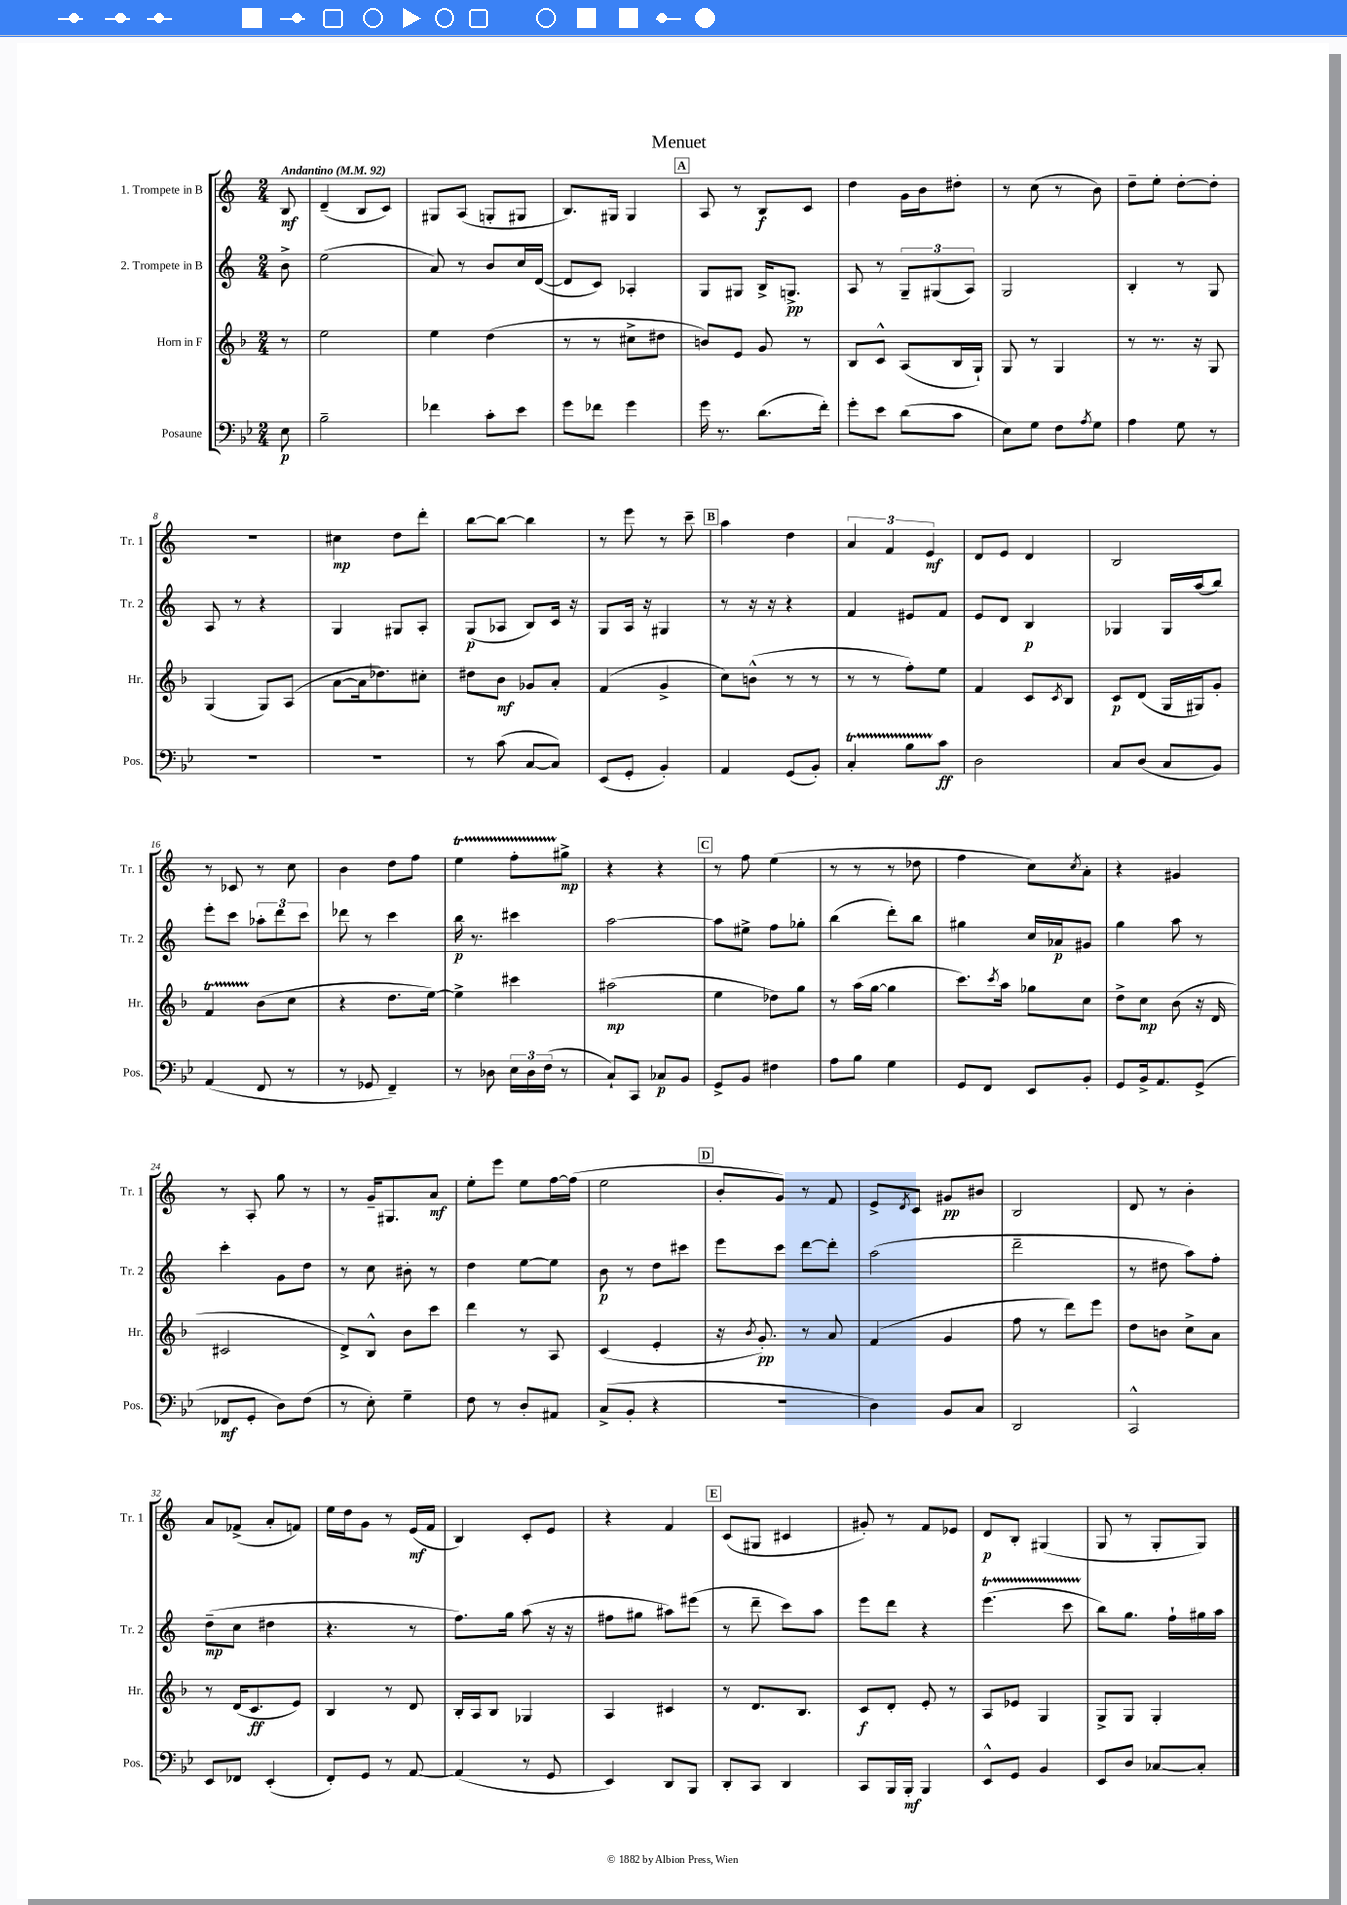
\header { title = "Menuet" }
<<
\new StaffGroup <<
\new Staff = "s0" \with { instrumentName = "1. Trompete in B" shortInstrumentName = "Tr. 1" } {
    \clef treble \key c \major \numericTimeSignature \time 2/4 \partial 8 \tempo "Andantino" 4 = 92
    b8\mf |
    d'4--( b8 c'8) |
    gis8 a8( g8-. gis8 |
    b8.) gis16 gis4 |
    \mark \markup { \box "A" } a8 r8 b8\f c'8 |
    d''4 g'16 b'16 dis''8-. |
    r8 c''8( r8 b'8) |
    d''8-- e''8-. d''8~-. d''8-. |
    R2 |
    cis''4\mp d''8 d'''8-. |
    b''8~ b''8~ b''4 |
    r8 e'''8 r8 c'''8-- |
    \mark \markup { \box "B" } a''4 d''4 |
    \tuplet 3/2 { a'4 f'4 e'4\mf } |
    d'8 e'8 d'4 |
    b2 |
    r8 ces'8 r8 c''8 |
    b'4 d''8 f''8 |
    e''4\startTrillSpan f''8-. gis''8->\stopTrillSpan\mp |
    r4 r4 |
    \mark \markup { \box "C" } r8 f''8 e''4( |
    r8 r8 r8 des''8 |
    f''4 c''8) \acciaccatura { c''8 } a'8-. |
    r4 gis'4 |
    r8 a8-. g''8 r8 |
    r8 g'16-- gis8. a'8\mf |
    e''8-. e'''8 e''8 f''16~ f''16( |
    e''2 |
    \mark \markup { \box "D" } b'8-. g'8) r8 f'8 |
    e'8-> \acciaccatura { d'8 } c'8 gis'8\pp bis'8 |
    b2 |
    d'8 r8 b'4-. |
    a'8 fes'8->( a'8-. f'8) |
    e''16 d''16 g'8 r8 e'16\mf( f'16 |
    b4) c'8-. e'8 |
    r4 f'4 |
    \mark \markup { \box "E" } c'8( gis8 cis'4 |
    gis'8-.) r8 f'8 ees'8 |
    d'8\p b8-. gis4( |
    g8 r8 g8-. g8) \bar "|." |
}
\new Staff = "s1" \with { instrumentName = "2. Trompete in B" shortInstrumentName = "Tr. 2" } {
    \clef treble \key c \major \numericTimeSignature \time 2/4 \partial 8
    b'8-> |
    e''2( |
    a'8) r8 b'8 c''16 d'16~( |
    d'8 c'8) aes4-. |
    \mark \markup { \box "A" } g8 gis8 b16-> g8.->\pp |
    a8 r8 \tuplet 3/2 { g8-- gis8( a8) } |
    g2 |
    b4-. r8 g8 |
    a8 r8 r4 |
    g4 gis8 a8-. |
    g8\p( aes8 b8) c'16 r16 |
    g8 a16 r16 gis4 |
    \mark \markup { \box "B" } r8 r16 r16 r4 |
    f'4 eis'8 f'8 |
    e'8 d'8 b4\p |
    ges4 ges16 a''16( b''8) |
    e'''8-. c'''8 \tuplet 3/2 { aes''8-. d'''8 c'''8 } |
    des'''8 r8 c'''4 |
    b''16\p r8. cis'''4 |
    a''2~ |
    \mark \markup { \box "C" } a''8 eis''8-> f''8 ges''8-. |
    b''4( d'''8-.) b''8 |
    gis''4 c''16 aes'16\p gis'8 |
    g''4 a''8 r8 |
    c'''4-. g'8 d''8 |
    r8 c''8 bis'8-. r8 |
    d''4 e''8~ e''8 |
    b'8\p r8 d''8 cis'''8 |
    \mark \markup { \box "D" } e'''8 c'''8 d'''8~ d'''8-. |
    a''2( |
    d'''2-- |
    r8 dis''8 a''8) f''8-. |
    d''8--\mp( c''8 dis''4 |
    r4. r8 |
    f''8.) g''16 a''8( r16 r16 |
    fis''8 gis''8 ais''8) eis'''8( |
    \mark \markup { \box "E" } r8 d'''8-- c'''8) a''8 |
    e'''8 d'''8 r4 |
    e'''4.\startTrillSpan( c'''8 |
    b''8\stopTrillSpan) g''8. f''16-! gis''16 a''16 \bar "|." |
}
\new Staff = "s2" \with { instrumentName = "Horn in F" shortInstrumentName = "Hr." } {
    \clef treble \key f \major \numericTimeSignature \time 2/4 \partial 8
    r8 |
    e''2 |
    e''4 d''4( |
    r8 r8 cis''8-> dis''8 |
    \mark \markup { \box "A" } b'8) e'8 g'8 r8 |
    bes8 c'8-^ a8( bes16 g16-!) |
    g8 r8 g4 |
    r8 r8. r16 g8 |
    g4( g8) a8( |
    a'8~ a'16 des''8.) cis''8-. |
    dis''8 bes'8\mf ges'8 a'8-. |
    f'4( g'4-> |
    \mark \markup { \box "B" } c''8) b'8-^( r8 r8 |
    r8 r8 f''8-.) e''8 |
    f'4 c'8 \acciaccatura { c'8 } bes8 |
    c'8\p d'8( g16 gis16) g'8-. |
    f'4\startTrillSpan bes'8\stopTrillSpan( c''8 |
    r4 d''8. e''16~) |
    e''4-> cis'''4 |
    ais''2\mp( |
    \mark \markup { \box "C" } e''4 des''8) g''8 |
    r8 a''16( g''16~ g''4 |
    c'''8.) \acciaccatura { c'''8 } a''16 ges''8 c''8 |
    d''8-> c''8\mp bes'8( r16 d'16 |
    cis'2 |
    d'8->) bes8-^ bes'8 c'''8 |
    d'''4 r8 a8 |
    c'4( e'4-. |
    \mark \markup { \box "D" } r16 \acciaccatura { bes'8 } g'8.-.\pp) r8 a'8 |
    f'4( g'4 |
    f''8 r8 d'''8) e'''8 |
    d''8 b'8 c''8-> a'8 |
    r8 d'16( c'8.\ff e'8) |
    bes4 r8 d'8 |
    bes16-. a16 bes8 ges4 |
    a4 cis'4 |
    \mark \markup { \box "E" } r8 d'8. bes8. |
    c'8\f d'8-. e'8-. r8 |
    a8 ees'8 g4 |
    g8-> g8 g4-. \bar "|." |
}
\new Staff = "s3" \with { instrumentName = "Posaune" shortInstrumentName = "Pos." } {
    \clef bass \key bes \major \numericTimeSignature \time 2/4 \partial 8
    ees8\p |
    bes2-- |
    fes'4 c'8-. ees'8 |
    g'8 fes'8 g'4 |
    \mark \markup { \box "A" } g'16 r8. d'8.( f'16-.) |
    g'8-. ees'8 d'8( c'8 |
    ees8) g8 f8 \acciaccatura { a8 } g8 |
    a4 g8 r8 |
    R2 |
    R2 |
    r8 c'8( c8~ c8) |
    ees,8( g,8-. bes,4-.) |
    \mark \markup { \box "B" } a,4 g,8( bes,8-.) |
    c4-.\startTrillSpan bes8 c'8\stopTrillSpan\ff |
    d2 |
    c8 d8( c8 bes,8) |
    a,4( f,8 r8 |
    r8 ges,8 f,4--) |
    r8 des8 \tuplet 3/2 { ees16 des16 f16( } r8 |
    c8-!) c,8 ces8\p bes,8 |
    \mark \markup { \box "C" } g,8-> bes,8 fis4 |
    a8 bes8 g4 |
    g,8 f,8 ees,8 bes,8-. |
    g,8 bes,16-> a,8. g,8->( |
    fes,8\mf g,8-. d8) f8( |
    r8 ees8-.) g4-- |
    f8 r8 d8-. ais,8 |
    c8->( bes,8-. r4 |
    \mark \markup { \box "D" } R2 |
    d4) bes,8 c8 |
    d,2 |
    c,2-^ |
    ees,8 fes,8 ees,4-.( |
    f,8-.) g,8 r8 a,8~ |
    a,4( r8 g,8 |
    ees,4) d,8 bes,,8 |
    \mark \markup { \box "E" } d,8-. c,8 d,4 |
    c,8 bes,,16 bes,,16-.\mf bes,,4 |
    ees,8-^ g,8 bes,4 |
    ees,8 d8 ces8~ ces8-. \bar "|." |
}
>>
>>
